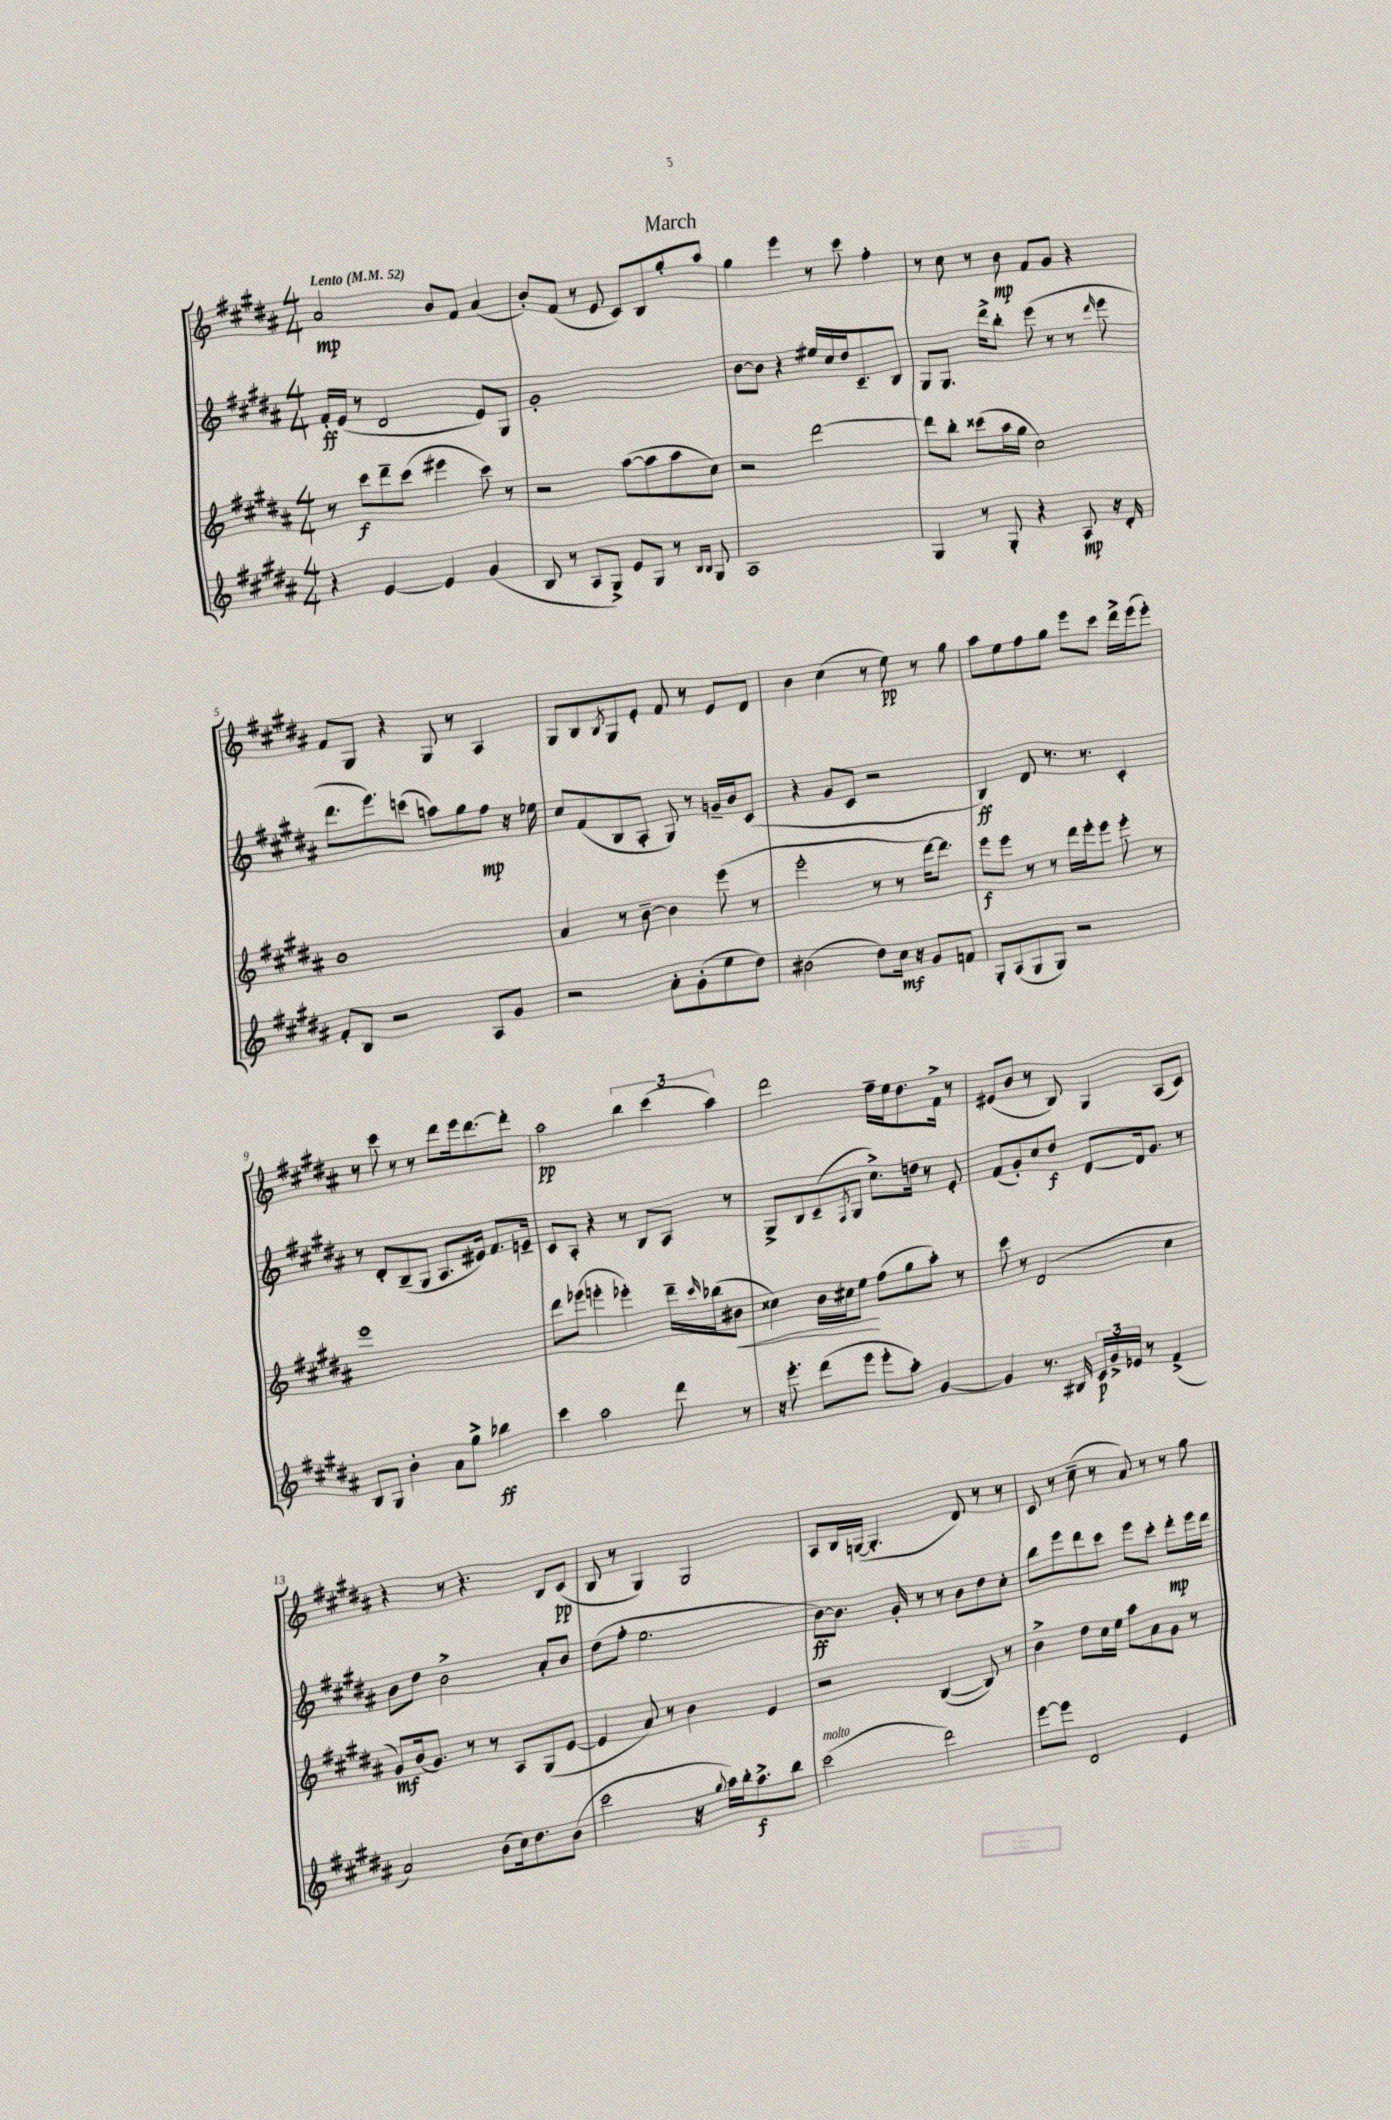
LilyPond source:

\header { title = "March" }
<<
\new StaffGroup <<
\new Staff = "s0" {
    \clef treble \key b \major \numericTimeSignature \time 4/4 \tempo "Lento" 4 = 52
    ais'2\mp b'8 fis'8 ais'4( |
    b'8-.) fis'8( r8 e'8 cis'8) b8 gis''8-. ais''8 |
    gis''4 e'''4 r8 cis'''8 fis''4-. |
    r8 cis''8 r8 b'8\mp fis'8 gis'8 r4 |
    fis'8 gis8 r4 gis8 r8 ais4 |
    gis8 b8 \acciaccatura { b8 } gis8 e'8-. fis'8 r8 e'8 dis'8 |
    b'4 cis''4( r8 e''8\pp) r8 gis''8 |
    ais''8 e''8 fis''8 gis''8 e'''8 cis'''8 dis'''16-> e'''16( e'''8-.) |
    r8 cis'''8 r8 r8 dis'''8 e'''16 dis'''8.~ dis'''8-. |
    ais''2\pp \tuplet 3/2 { b''4 cis'''4( ais''4) } |
    dis'''2 fis''16-- e''16 dis''8. fis'16-> r8 |
    eis'8( b'8 r8 b8) gis4 ais8( cis'8) |
    r4 r8 r4. b8 cis'8\pp( |
    b8 r8 gis4) gis2 |
    ais8 b16 g16~( g4.-. dis'8) r8 r8 |
    cis'8 r8 cis''8--( r8 ais'8) r8 r8 gis''8 \bar "|." |
}
\new Staff = "s1" {
    \clef treble \key b \major \numericTimeSignature \time 4/4
    fis'16-.\ff e'16( r8 dis'2 e'8) gis8 |
    gis'1-. |
    b'8~ b'8 r4 eis''16 cis''16 dis''16 cis'8.-- b8 |
    gis8 gis8. dis'''16-> b''8-. e'''8( r8 r8 \grace { dis'''16 } e'''8 |
    dis'''8. e'''8.) c'''8( a''8) gis''8 fis''8\mp r16 ees''16 |
    cis''8 fis'8( b8 ais8-. gis8) r8 g'16-- b'16 cis'8( |
    r4 gis'8 cis'8 r2 |
    b4\ff) dis'8 r8. r8. cis'4-. |
    r8 dis'8-. b8--( gis8 ais8. eis'16) fis'8. e'16-- |
    cis'8 ais8-. r4 r8 b8 ais8 r8 |
    gis8-> b8 cis'8--( \acciaccatura { fis8 } gis8 cis''8.->) d''16 r8 e'8-. |
    fis'8( gis'8-.) cis''8 dis''8\f dis'8~ dis'16 gis'8. r8 |
    b'8 dis''8 b'2-> ais'8-. b'8 |
    dis''8( fis''8-. e''2. |
    b'8~\ff) b'8. gis'16-. r8 r8 b'8 dis''8 cis''8-. |
    b''8 e'''8 dis'''8 cis'''8 e'''8 cis'''8-. dis'''8-.\mp e'''16 dis'''16 \bar "|." |
}
\new Staff = "s2" {
    \clef treble \key b \major \numericTimeSignature \time 4/4
    r8 cis'''8\f dis'''8-- cis'''8( eis'''4 cis'''8) r8 |
    r2 ais''8~( ais''8 ais''8 cis''8) |
    r2 dis'''2~ |
    dis'''8 b''8-. cisis'''8( ais''16 gis''16 cis''2) |
    b'1 |
    ais'4 r8 b'8~-- b'4 e'''8( r8 |
    e'''2-. r8 r8 dis'''16~) dis'''8. |
    e'''8\f e'''8 r8 r8 dis'''16 e'''16-. e'''8 e'''8-. r8 |
    e'''1 |
    dis'''8 ees'''8( e'''4-. ees'''4-.) dis'''16-- \grace { cis'''16 } bes''16( bis'8\< |
    cisis''4) b'16 cis''16 e''8\! fis''8( gis''8 ais''8-.) r8 |
    cis'''8 r8 dis'2( cis''4 |
    gis'8\mf) b'16( gis'8.) r8 r8 ais8 gis8( e'8~ |
    e'4 ais'8) r8 b'4 e'4 |
    r2 b4~( b8) r8 |
    b'4-> dis''8 cis''16 e''16 ais''8 ais'8 gis'8 r8 \bar "|." |
}
\new Staff = "s3" {
    \clef treble \key b \major \numericTimeSignature \time 4/4
    r4 e'4~ e'4 gis'4( |
    b8 r8 ais8 gis8->) e'8 gis8 r8 \grace { b16 b16 } gis8 |
    ais1 |
    gis4 r8 gis8-. r4 ais8\mp r16 dis'16-. |
    fis'8-. b8 r2 ais8 gis'8 |
    r2 ais'8-. gis'8-.( e''8 dis''8) |
    bis'2( dis''8) cis''16\mf r16 gis'8 f'8 |
    gis8-. ais8( gis8 gis8) r2 |
    b8 gis8 b'4-. ais'8 gis''8-> bes''4\ff |
    cis'''4 ais''2 dis'''8 r8 |
    r16 e'''8.-. dis'''8( e'''8 e'''8-. ais''8-.) gis'4~ |
    gis'4 r8. bis16 \tuplet 3/2 { cis'16\p gis'16-> ees'16 } r8 fis'4->( |
    ais'2) b'8( cis''16) dis''8. b'8( |
    cis'''2 r16 \appoggiatura { gis''8 } ais''16) b''16-. ais''8.->\f b''8 |
    cis'''2^\markup { \italic "molto" }( dis'''2) |
    e'''8~ e'''8 dis'2 e'4 \bar "|." |
}
>>
>>
